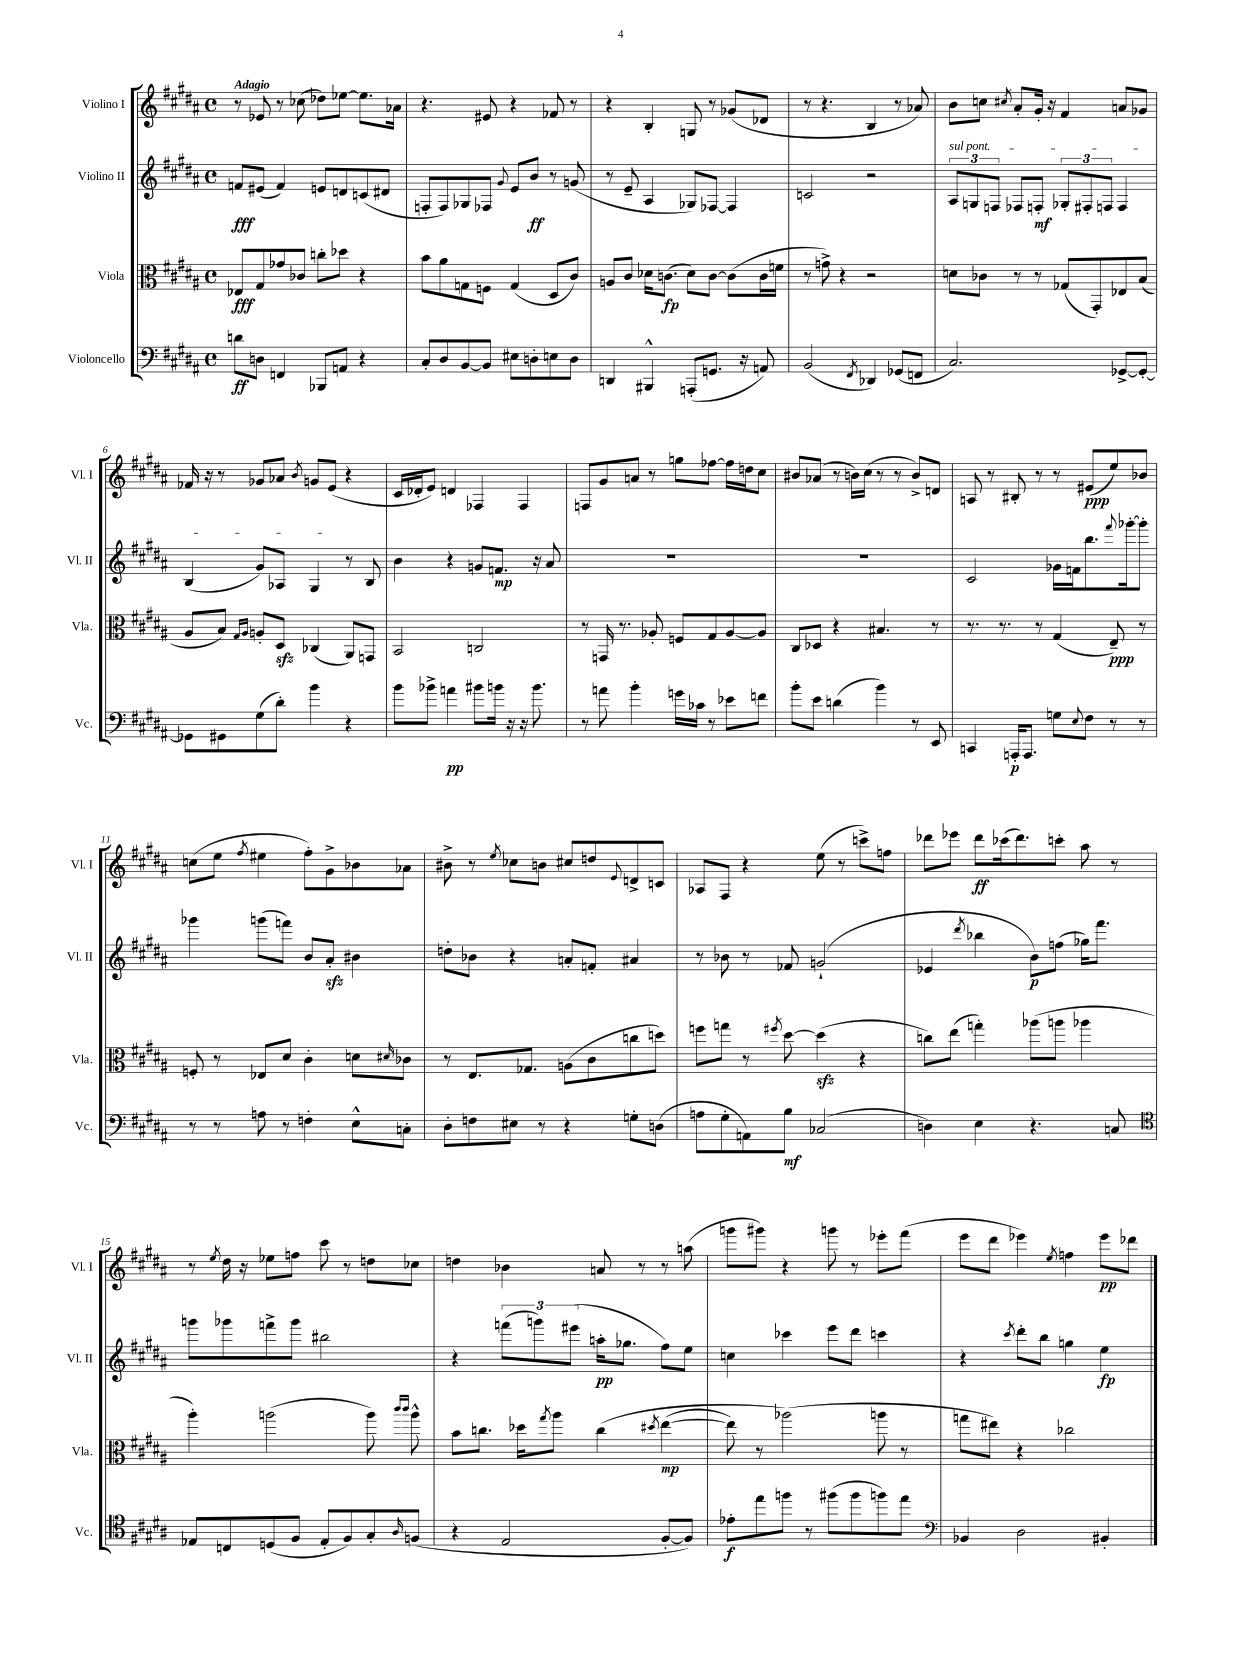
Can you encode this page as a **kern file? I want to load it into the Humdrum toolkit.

**kern	**kern	**kern	**kern
*staff4	*staff3	*staff2	*staff1
*clefF4	*clefC3	*clefG2	*clefG2
*k[f#c#g#d#a#]	*k[f#c#g#d#a#]	*k[f#c#g#d#a#]	*k[f#c#g#d#a#]
*M4/4	*M4/4	*M4/4	*M4/4
*met(c)	*met(c)	*met(c)	*met(c)
8d	8E-	8f	8r
8D	8G#	(8e#	8e-
4FF	8g-	4f)	8r
.	8c-	.	(8cc-
8BBB-	8cc'	8e	8dd-)
8AA	8dd-	8d	[8ee-
4r	4r	(8c	8.ee-]
.	.	8d#	.
.	.	.	16a-
=	=	=	=
8C#'	8b	8F'	4.r
8D#	8a#	8F)	.
[8BB	8G	8G-	.
8BB]	8F	8F-	8e#
.	.	8qqg#	.
8E#	(4G	8e	4r
8D'	.	8b	.
8E	8D#	8r	8f-
8D	8c#)	(8g	8r
=	=	=	=
4DD	8A	8r	4r
.	8c#	8e~	.
4BBB#^^	16d-	4A#	4B'
.	(8.c	.	.
(8AAA'	8d-)	8G-)	8G
8.GG	[8c	[8F-	8r
.	(8c]	4F-]	(8g-
16r	.	.	.
8AA)	16c	.	8d-
.	16f	.	.
=	=	=	=
(2BB	8r	2c	8r
.	8g^)	.	4.r
.	4r	.	.
8qFF#	.	.	.
4DD-)	2r	2r	4B
(8GG-	.	.	8r
8FF	.	.	8a-)
=	=	=	=
2.C#)	8d	12A#	8b
.	.	12G	.
.	8c-	.	8cc
.	.	12F	.
.	.	.	8qcc#
.	8r	8F-	8a#'
.	8r	8F'	16g#'
.	.	.	16r
.	(8G-	12G-'	4f#
.	.	12F#'	.
.	8GG#')	.	.
.	.	12F	.
[8GG-^	8E-	4F	8a
8GG-'_	(8B	.	8g-
=	=	=	=
8GG-]	8A#	(4B	16f-
.	.	.	16r
8GG#	8B)	.	8r
.	16qqG#	.	.
.	16qqA#	.	.
(8G#	8A'	8g#)	8g-
8d#')	8D#	8A-	8a-
.	.	.	8qb
4b	(4C-	4G#	8g
.	.	.	(8e
4r	8AA#)	8r	4r
.	8GG	8B	.
=	=	=	=
8b	2BB	4b	16c#
.	.	.	16d-'
8b-^	.	.	8e)
4a	.	4r	4d
8b#	2C	8g	4F-
16b	.	8.f	.
16r	.	.	.
16r	.	.	4F-
8.b	.	16r	.
.	.	8a#	.
=	=	=	=
8r	8r	1r	8F
8a	16GG	.	8g#
.	8.r	.	.
4b'	.	.	8a
.	8A-'	.	8r
16g	8F	.	8gg
16c-	.	.	.
8r	8G#	.	[8ff-
8e-	[8A-	.	16ff-]
.	.	.	16dd
8f	8A-]	.	8cc#
=	=	=	=
8b'	8C#	1r	8b#
8e	8D-	.	(8a-
(4d	4r	.	8r
.	.	.	16b)
.	.	.	(16cc#
4b)	4.B#	.	8r
.	.	.	8r
8r	.	.	8b^)
8EE	8r	.	8d
=	=	=	=
4CC	8.r	2c#	8A
.	.	.	8r
.	8.r	.	.
16AAA'	.	.	8B#'
8.AAA	.	.	.
.	8r	.	8r
8G	(4G#	16g-	8r
.	.	16f	.
8qqE	.	.	.
8F#	.	8.bb	(8e#
8r	8E~)	.	8ee)
.	.	8qqfff#	.
.	.	[16ggg-'	.
8r	8r	8ggg-']	8b-
=	=	=	=
8r	8F'	4ggg-	(8cc
8r	8r	.	8ee
.	.	.	8qff#
8A	8E-	(8ggg	4ee#
8r	8d#	8fff)	.
4F'	4c#'	8b	8ff#')
.	.	8a#'	8g#^
8E^^	8d	4b#	8b-
.	16qqd#	.	.
8C'	8c-	.	8a-
=	=	=	=
8D#'	8r	8dd'	8b#^
8F	8.E	8b-	8r
.	.	.	8qee
8E#	.	4r	8cc-
.	8.G-	.	.
8r	.	.	8b
4r	(8A	8a'	8cc#
.	8c#	8f'	8dd
.	.	.	8qqe
8G'	8cc	4a#	8d^
(8D	8dd)	.	8c
=	=	=	=
8A	8ff	8r	8A-
8G#'	8gg	8b-	8F#
8AA)	8r	8r	4r
.	8qff#	.	.
8B	[8dd#	8f-	.
(2C-	(4dd#]	(2g`	(8ee
.	.	.	8r
.	4r	.	8ccc^)
.	.	.	8ff
=	=	=	=
4D)	8cc)	4e-	8ddd-
.	(8ee	.	8eee-
.	.	8qddd#	.
4E	4gg')	4bb-	8ddd-
.	.	.	(16ccc-
.	.	.	8.ddd-)
4.r	(8aa-	8b)	.
.	8aa	(8ff	8ccc'
.	4aa-	16gg-)	8aa#
.	.	8.fff#	.
8C	.	.	8r
=	=	=	=
*clefC4	*	*	*
8E-	4aa#')	8ggg	8r
.	.	.	8qee
8C	.	8ggg-	16dd#
.	.	.	16r
(8D	(2aa	8fff^	8ee-
8F#	.	8ggg-	8ff
8E-'	.	2bb#	8ccc#
8F#)	.	.	8r
8G#'	8aa)	.	8dd
.	16qqccc#	.	.
16qqA#	16qqccc#	.	.
(8F	8aa^^	.	8cc-
=	=	=	=
4r	8b	4r	4dd
.	8.cc	.	.
2E	.	(12fff	4b-
.	16dd-	.	.
.	.	12ggg)	.
.	8qgg#	.	.
.	8aa#	.	.
.	.	(12eee#	.
.	&(4cc	16aa'	8a
.	.	8.gg-	.
.	.	.	8r
.	8qdd#	.	.
[8F#'	([4ee	8ff#)	8r
8F#])	.	8ee	(8aa
=	=	=	=
8e-'	8ee])	4cc	8ggg
8ee	8r	.	8ggg#)
8ff	(2aa-&)	4ccc-	4r
8r	.	.	.
(8ff#	.	8eee	8ggg
8ff#	.	8ddd#	8r
8ff)	8aa	4ccc	8eee-'
8ee	8r	.	(8fff#
=	=	=	=
*clefF4	*	*	*
4BB-	8gg	4r	8eee
.	8ee#)	.	8ddd#
.	.	8qccc#	.
2D#	4r	8ddd#'	4eee-)
.	.	8bb	.
.	.	.	8qee
.	2cc-	4gg	4ff
4BB#'	.	4ee	8eee-
.	.	.	8ddd-
==	==	==	==
*-	*-	*-	*-
